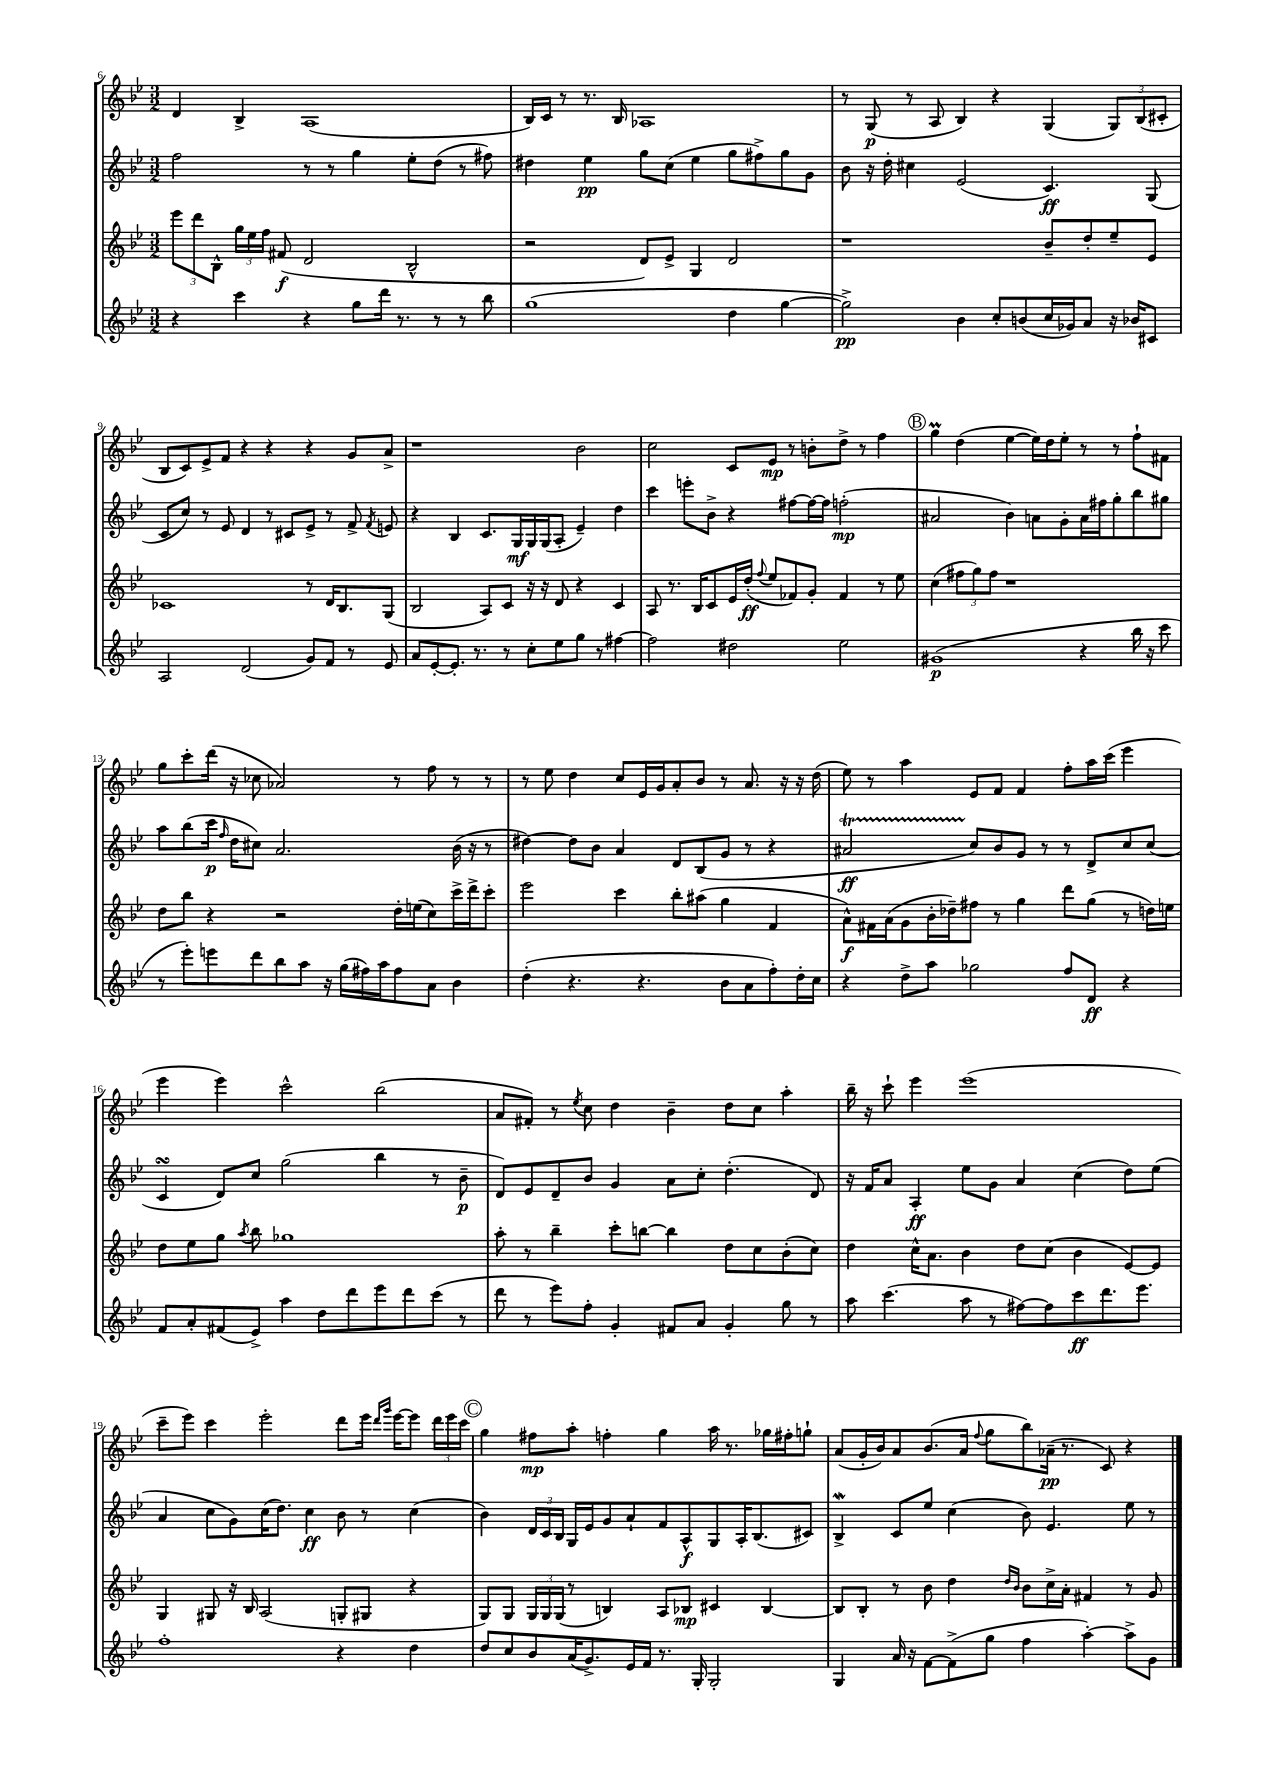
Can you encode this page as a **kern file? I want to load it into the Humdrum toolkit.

**kern	**kern	**kern	**kern
*staff4	*staff3	*staff2	*staff1
*clefG2	*clefG2	*clefG2	*clefG2
*k[b-e-]	*k[b-e-]	*k[b-e-]	*k[b-e-]
*M3/2	*M3/2	*M3/2	*M3/2
4r	12eee-\L	2ff\	4d/
.	12ddd\	.	.
.	12B-^^\J	.	.
4ccc\	24gg\LL	.	4B-^/
.	24ee-\	.	.
.	24ff\JJ	.	.
.	(8f#/	.	.
4r	2d/	8r	(1A
.	.	8r	.
8gg\L	.	4gg\	.
16ddd\Jk	.	.	.
8.r	.	.	.
.	2B-^^/	8ee-'\L	.
8r	.	(8dd\J	.
8r	.	8r	.
8bb-\	.	8ff#\)	.
=	=	=	=
(1gg	2r	4dd#\	16B-/LL)
.	.	.	16c/JJ
.	.	.	8r
.	.	4ee-\	8.r
.	.	.	16B-/
.	8d/L)	8gg\L	1A-
.	8e-^/J	(8cc\J	.
.	4G/	4ee-\	.
4dd\	2d/	8gg\L	.
.	.	8ff#^\)	.
[4gg\	.	8gg\	.
.	.	8g\J	.
=	=	=	=
2gg^\])	1r	8b-\	8r
.	.	16r	(8G/
.	.	16dd'\	.
.	.	4cc#\	8r
.	.	.	8A/
4b-\	.	(2e-/	4B-/)
8cc'/L	.	.	4r
(8b/	.	.	.
16cc/L	8b-~/L	4.c/)	(4G/
16g-/J)	.	.	.
8a/J	8dd'/	.	.
16r	8ee-~/	.	12G/L)
16b-/LK	.	.	.
.	.	.	(12B-/
8c#/J	8e-/J	(8G/	.
.	.	.	12c#'/J
=	=	=	=
2A/	1c-	8c/L	8B-/L
.	.	8cc/J)	8c/)
.	.	8r	8e-^/
.	.	8e-/	8f/J
(2d/	.	4d/	4r
.	.	8r	4r
.	.	8c#/L	.
8g/L)	8r	8e-^/J	4r
8f/J	16d/LK	8r	.
.	8.B-/	.	.
8r	.	8f^/	8g/L
.	.	8qf/	.
8e-/	(8G/J	8e/	8a^/J
=	=	=	=
8a/L	2B-/	4r	1r
[8e-'/	.	.	.
8.e-'/]J	.	4B-/	.
8.r	.	.	.
.	8A/L)	8.c/L	.
8r	8c/J	.	.
.	.	16G/L	.
8cc'\L	16r	16G/	.
.	16r	(16G/J	.
8ee-\	8d/	8A'/J	.
8gg\J	4r	4e-~/)	2b-\
8r	.	.	.
[4ff#\	4c/	4dd\	.
=	=	=	=
2ff#\]	8A/	4ccc\	2cc\
.	8.r	.	.
.	.	8eee'\L	.
.	16B-/LK	.	.
.	8c/	8b-^\J	.
2dd#\	16e-/L	4r	8c/L
.	(16dd'/JJ	.	.
.	8qqff/	.	.
.	8ee-/L	.	8e-/J
.	8f-/)	[8ff#\L	8r
.	8g'/J	16ff#\_L	8b'\L
.	.	16ff#\]JJ	.
2ee-\	4f-/	(2ff'\	8dd^\J
.	.	.	8r
.	8r	.	4ff\
.	8ee-\	.	.
=	=	=	=
(1g#	(4cc\	2a#/	4gg\
.	12ff#\L	.	(4dd\
.	12gg\)	.	.
.	12ff#\J	.	.
.	1r	4b-\)	[4ee-\
.	.	8a\L	16ee-\]LL)
.	.	.	16dd\J
.	.	8g'\	8ee-'\J
4r	.	16a\L	8r
.	.	16ff#\J	.
.	.	8gg'\	8r
16bb-\	.	8bb-\	8ff`\L
16r	.	.	.
8ccc\	.	8gg#\J	8f#\J
=	=	=	=
8r	8dd\L	8aa\L	8gg\L
8eee-'\L)	8bb-\J	(8bb-\	8ccc'\
8eee\	4r	16ccc\Jk	(16ddd\Jk
.	.	16qqff/	.
.	.	16dd\LK	16r
8ddd\	.	8cc#\J)	8cc-\
8bb-\	2r	2.a/	2a-/)
8aa\J	.	.	.
16r	.	.	.
(16gg\LL	.	.	.
16ff#\)	.	.	.
16aa\J	.	.	.
8ff#\	16dd'\LL	.	8r
.	(16ee\J	.	.
8a\J	8cc\)	.	8ff\
4b-\	16ccc^\L	(16b-\	8r
.	16ddd^\J	16r	.
.	8ccc'\J	8r	8r
=	=	=	=
(4dd'\	2eee-\	[4dd#\)	8r
.	.	.	8ee-\
4.r	.	8dd#\]L	4dd\
.	.	8b-\J	.
.	4ccc\	4a/	8cc/L
4.r	.	.	16e-/L
.	.	.	16g/J
.	8bb-'\L	8d/L	8a'/
.	(8aa#\J	(8B-/	8b-/J
8b-\L	4gg\	8g/J	8r
8a\	.	8r	8.a/
8ff'\)	4f/	4r	.
.	.	.	16r
16dd'\L	.	.	16r
16cc\JJ	.	.	(16dd\
=	=	=	=
4r	8a^^\L)	2a#/	8ee-\)
.	16f#\L	.	8r
.	(16a\J	.	.
8dd^\L	8g\	.	4aa\
8aa\J	16b-'\L	.	.
.	16dd-~\J)	.	.
2gg-\	8ff#\J	8cc/L)	8e-/L
.	8r	8b-/	8f/J
.	4gg\	8g/J	4f/
.	.	8r	.
8ff/L	8ddd\L	8r	8ff'\L
8d/J	(8gg\J	8d^/L	16aa\L
.	.	.	(16ccc\JJ
4r	8r	8cc/	4eee-\
.	16dd\LL)	(8cc/J	.
.	16ee\JJ	.	.
=	=	=	=
8f/L	8dd\L	4c/	4eee-\
8a'/	8ee-\	.	.
(8f#/	8gg\J	8d/L)	4eee-\)
.	8qaa/	.	.
8e-^/J)	8bb-\	8cc/J	.
4aa\	1gg-	(2gg\	2ccc^^\
8dd\L	.	.	.
8ddd\	.	.	.
8eee-\	.	4bb-\	(2bb-\
8ddd\	.	.	.
(8ccc\J	.	8r	.
8r	.	8b-~\	.
=	=	=	=
8ddd\	8aa'\	8d/L)	8a/L
8r	8r	8e-/	8f#'/J)
8eee-\L)	4bb-~\	8d~/	8r
.	.	.	8qee-/
8ff'\J	.	8b-/J	8cc\
4g'/	8ccc'\L	4g/	4dd\
.	[8bb\J	.	.
8f#/L	4bb\]	8a\L	4b-~\
8a/J	.	8cc'\J	.
4g'/	8dd\L	(4.dd'\	8dd\L
.	8cc\	.	8cc\J
8gg\	(8b-'\	.	4aa'\
8r	8cc\J)	8d/)	.
=	=	=	=
8aa\	4dd\	16r	16bb-~\
.	.	16f/LK	16r
(4.ccc\	.	8a/J	8ccc`\
.	16cc^^\LK	4A'/	4eee-\
.	8.a\J	.	.
8aa\	4b-\	8ee-\L	(1eee-
8r	.	8g\J	.
[8ff#\L)	8dd\L	4a/	.
8ff#\]	(8cc\J	.	.
8ccc\	4b-\	(4cc\	.
8.ddd\	.	.	.
.	[8e-/L)	8dd\L)	.
8.eee-\J	.	.	.
.	8e-/]J	(8ee-\J	.
=	=	=	=
1ff'	4G/	4a/	8ccc~\L
.	.	.	8eee-\J)
.	8G#/	8cc\L	4ccc\
.	16r	8g\)	.
.	16B-/	.	.
.	(2A/	(16cc\K	2eee-'\
.	.	8.dd\J)	.
.	.	4cc\	.
4r	8G'/L	8b-\	8ddd\L
.	8G#/J	8r	16eee-\Jk
.	.	.	16qqddd/LL
.	.	.	16qqggg/JJ
.	.	.	[16eee-\LK
4dd\	4r	(4cc\	8eee-\]J
.	.	.	24ddd\LL
.	.	.	24eee-\
.	.	.	24ccc\JJ
=	=	=	=
8dd/L	8G/L)	4b-\)	4gg\
8cc/	8G/J	.	.
8b-/	24G/LL	24d/LL	8ff#\L
.	24G/	24c/	.
.	(24G/JJ	24B-/JJ	.
(16a/K	8r	16G/LL	8aa'\J
8.g^/)	.	16e-/J	.
.	4B/)	8g/	4ff'\
16e-/L	.	8a`/	.
16f/JJ	.	.	.
8.r	8A/L	8f/	4gg\
.	8B-/J	8A^^/	.
16G'/	.	.	.
2G'/	4c#/	8G/	16aa\
.	.	.	8.r
.	.	16A'/K	.
.	.	(8.B-/	.
.	[4B-/	.	16gg-\LL
.	.	.	16ff#'\J
.	.	8c#/J)	8gg`\J
=	=	=	=
4G/	8B-/]L	4B-^/	(8a/L
.	8B-'/J	.	16g'/L
.	.	.	16b-/J)
16a/	8r	8c/L	8a/
16r	.	.	.
[8f\L	8b-\	8ee-/J	(8.b-/
(8f^\]	4dd\	(4cc\	.
.	.	.	16a/Jk
.	.	.	8qqff/
8gg\J	.	.	8gg\L
.	16qqdd/LL	.	.
.	16qqb-/JJ	.	.
4ff\	8b-\L	8b-\)	8bb-\)
.	16cc^\L	4.e-/	(16a-~\Jk
.	16a'\JJ	.	8.r
[4aa'\)	4f#/	.	.
.	.	.	8c/)
8aa^\]L	8r	8ee-\	4r
8g\J	8g/	8r	.
==	==	==	==
*-	*-	*-	*-
